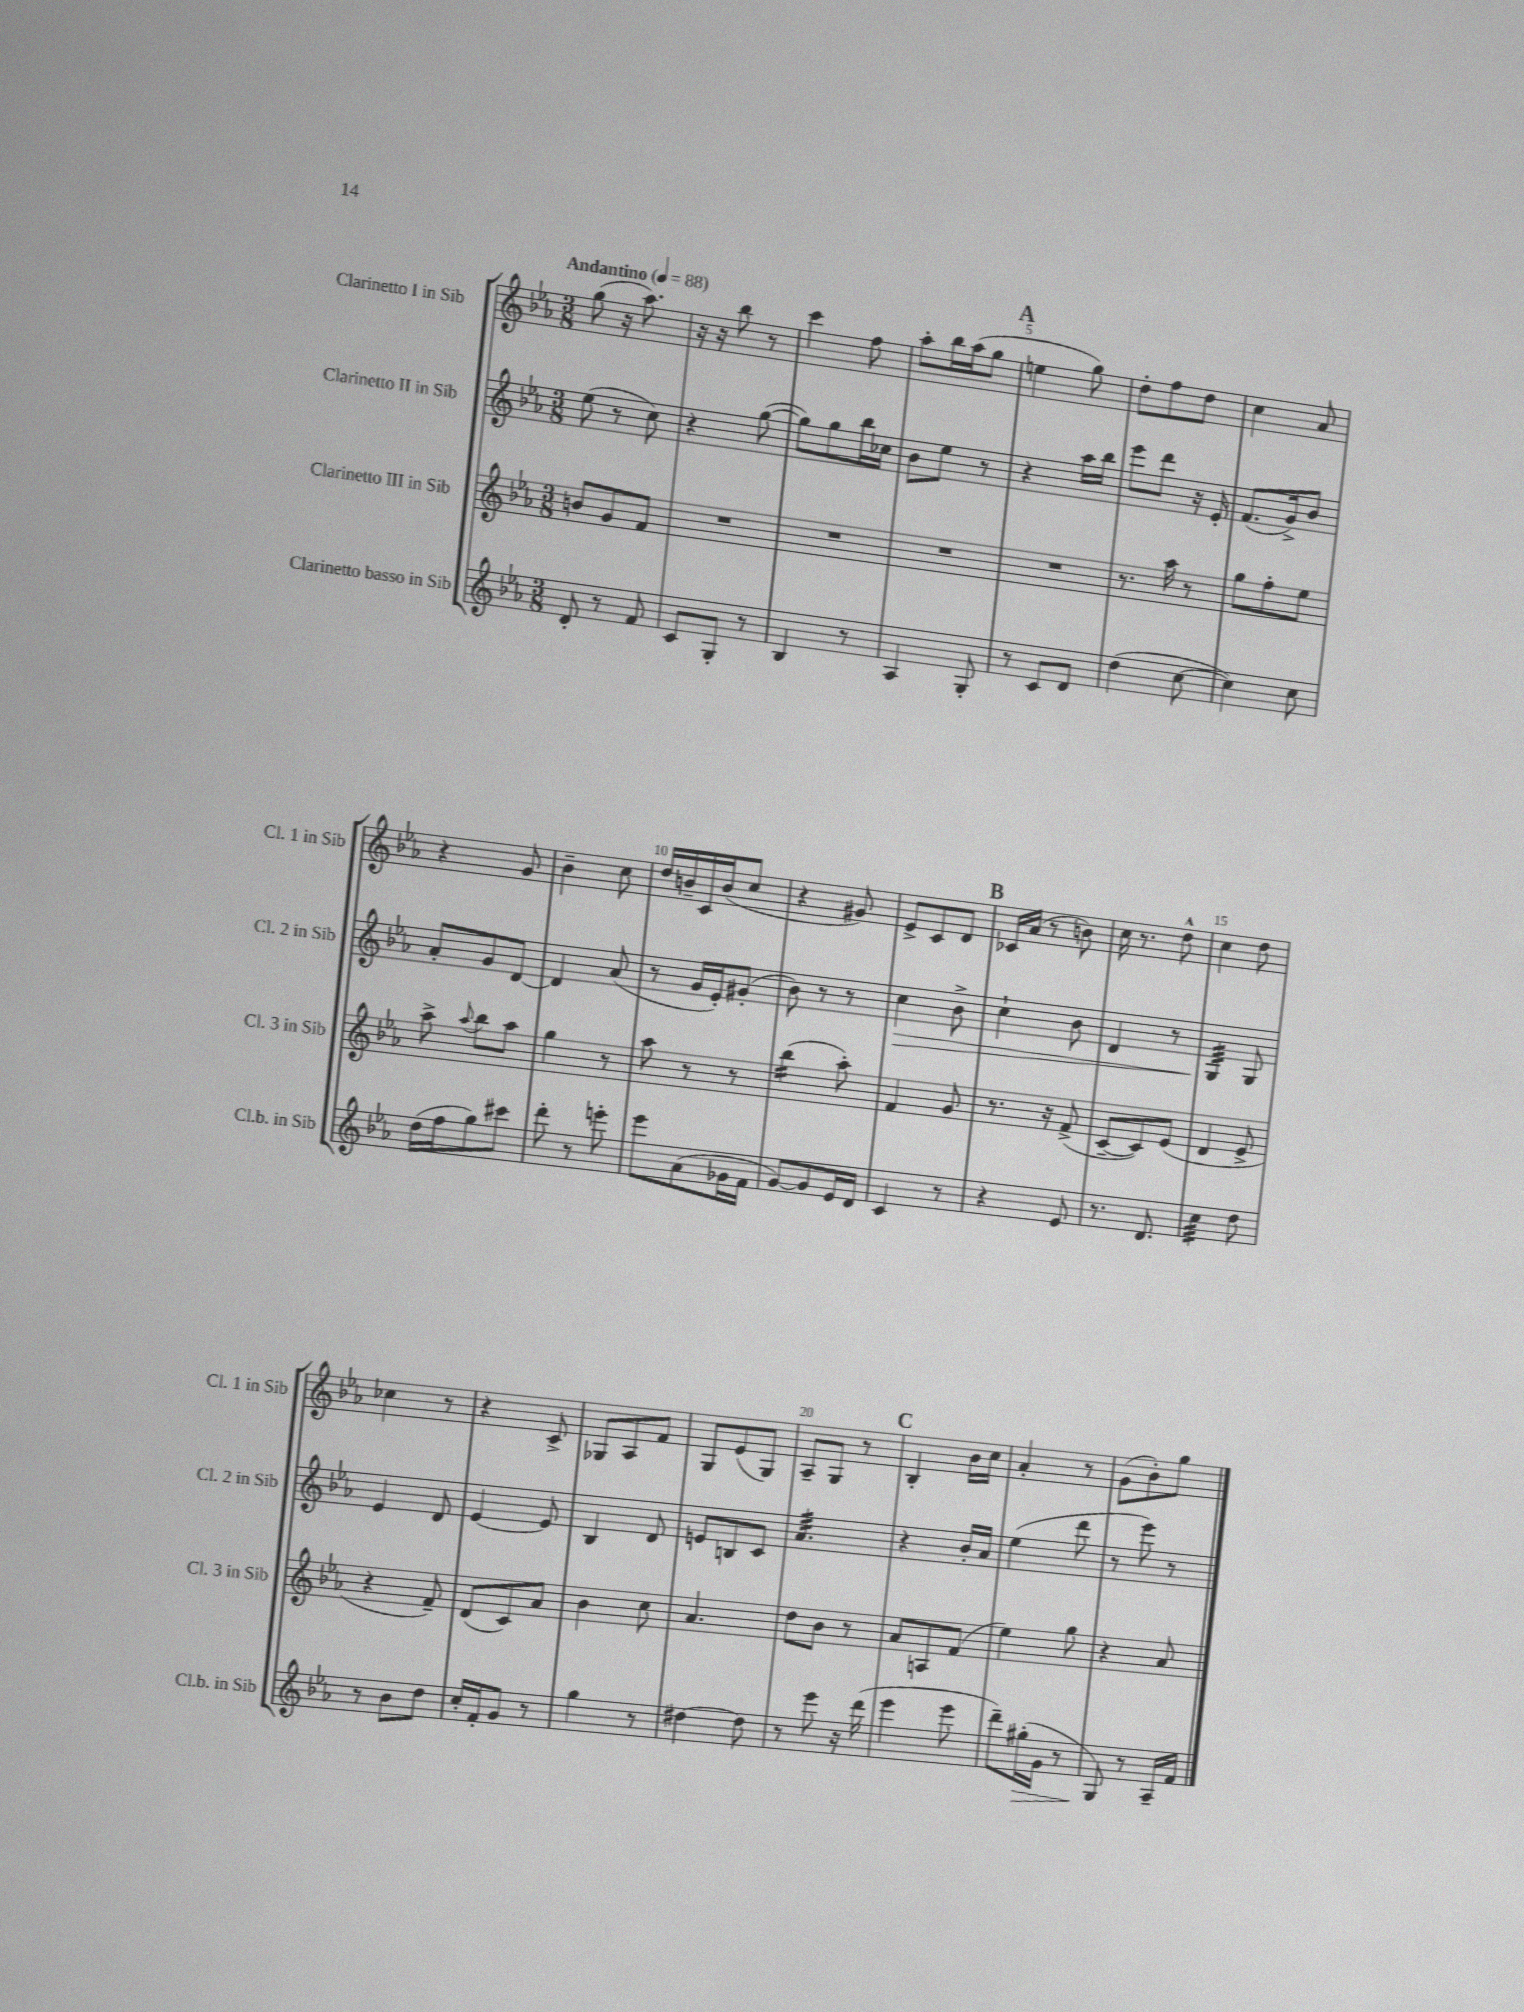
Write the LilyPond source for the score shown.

<<
\new StaffGroup <<
\new Staff = "s0" \with { instrumentName = "Clarinetto I in Sib" shortInstrumentName = "Cl. 1 in Sib" } {
    \clef treble \key ees \major \numericTimeSignature \time 3/8 \tempo "Andantino" 4 = 88
    \autoBeamOff g''8( r16 aes''8.) |
    r16 r16 bes''8 r8 |
    c'''4 f''8 |
    aes''8[-. bes''16 aes''16( g''8] |
    \mark \markup { \bold "A" } e''4 g''8) |
    d''8[-. f''8 d''8] |
    c''4 aes'8 |
    r4 g'8 |
    bes'4-- c''8 |
    d''16[ b'16-- c'16 b'16( c''8] |
    r4 gis'8) |
    ees'8[-> c'8 d'8] |
    \mark \markup { \bold "B" } ces'16[ aes'16]( r8 b'8) |
    c''16 r8. d''8-^ |
    c''4 d''8 |
    ces''4 r8 |
    r4 c'8-> |
    ges8[ aes8 f'8] |
    g8[ ees'8( g8]) |
    aes8[-- g8] r8 |
    \mark \markup { \bold "C" } bes4-. bes'16[ c''16] |
    aes'4-. r8 |
    g'8[( bes'8-.) g''8] \bar "|." |
}
\new Staff = "s1" \with { instrumentName = "Clarinetto II in Sib" shortInstrumentName = "Cl. 2 in Sib" } {
    \clef treble \key ees \major \numericTimeSignature \time 3/8
    \autoBeamOff ees''8( r8 c''8) |
    r4 g''8~( |
    g''8[) g''8 bes''16 ces''16] |
    bes'8[ ees''8] r8 |
    \mark \markup { \bold "A" } r4 aes''16[ bes''16] |
    ees'''8[ d'''8] r16 ees'16-. |
    f'8.[( g'16->) bes'8] |
    aes'8[-. g'8 d'8]~ |
    d'4 aes'8( |
    r8 g'16[ ees'16-.) gis'8]-.( |
    bes'8) r8 r8 |
    c''4\> bes'8-> |
    \mark \markup { \bold "B" } c''4-! bes'8 |
    d'4 r8 |
    g4:32\! g8 |
    ees'4 d'8 |
    ees'4~ ees'8 |
    bes4 d'8 |
    e'8[ b8 c'8] |
    aes'4.:32 |
    \mark \markup { \bold "C" } r4 bes'16[-. aes'16] |
    ees''4( d'''8 |
    r8 ees'''8) r8 \bar "|." |
}
\new Staff = "s2" \with { instrumentName = "Clarinetto III in Sib" shortInstrumentName = "Cl. 3 in Sib" } {
    \clef treble \key ees \major \numericTimeSignature \time 3/8
    \autoBeamOff b'8[ g'8 f'8] |
    R4. |
    R4. |
    R4. |
    \mark \markup { \bold "A" } R4. |
    r8. aes''16 r8 |
    g''8[ f''8-. ees''8] |
    aes''8-> \appoggiatura { aes''8 } bes''8[ aes''8] |
    g''4 r8 |
    aes''8 r8 r8 |
    bes''4:16( aes''8-.) |
    f'4 g'8 |
    \mark \markup { \bold "B" } r8. r16 f'8->( |
    c'8[~-- c'8) ees'8]( |
    d'4 ees'8-> |
    r4 f'8--) |
    d'8[( c'8) aes'8] |
    bes'4 c''8 |
    aes'4. |
    d''8[ bes'8] r8 |
    \mark \markup { \bold "C" } aes'8[ a8 f'8]( |
    ees''4) g''8 |
    r4 aes'8 \bar "|." |
}
\new Staff = "s3" \with { instrumentName = "Clarinetto basso in Sib" shortInstrumentName = "Cl.b. in Sib" } {
    \clef treble \key ees \major \numericTimeSignature \time 3/8
    \autoBeamOff d'8-. r8 f'8 |
    c'8[ g8]-. r8 |
    bes4 r8 |
    aes4 g8-. |
    \mark \markup { \bold "A" } r8 c'8[ d'8] |
    d''4( c''8~ |
    c''4) c''8 |
    d''16[( f''16 g''8) cis'''8] |
    d'''8-. r8 e'''8-. |
    ees'''8[ aes'8( ges'16 f'16] |
    g'8[~) g'8 ees'16 d'16] |
    c'4 r8 |
    \mark \markup { \bold "B" } r4 ees'8 |
    r8. d'8. |
    c''4:32 d''8 |
    r8 bes'8[ d''8] |
    c''16[-. f'16-. g'8] r8 |
    g''4 r8 |
    dis''4~ dis''8 |
    r8 ees'''8 r16 d'''16( |
    \mark \markup { \bold "C" } ees'''4 ees'''8 |
    d'''8[--) gis''16-.\>( g'16] r8 |
    g8\!) r8 aes16[-- f'16] \bar "|." |
}
>>
>>
\layout { \context { \Score \override BarNumber.break-visibility = ##(#f #t #t) barNumberVisibility = #(every-nth-bar-number-visible 5) } }
